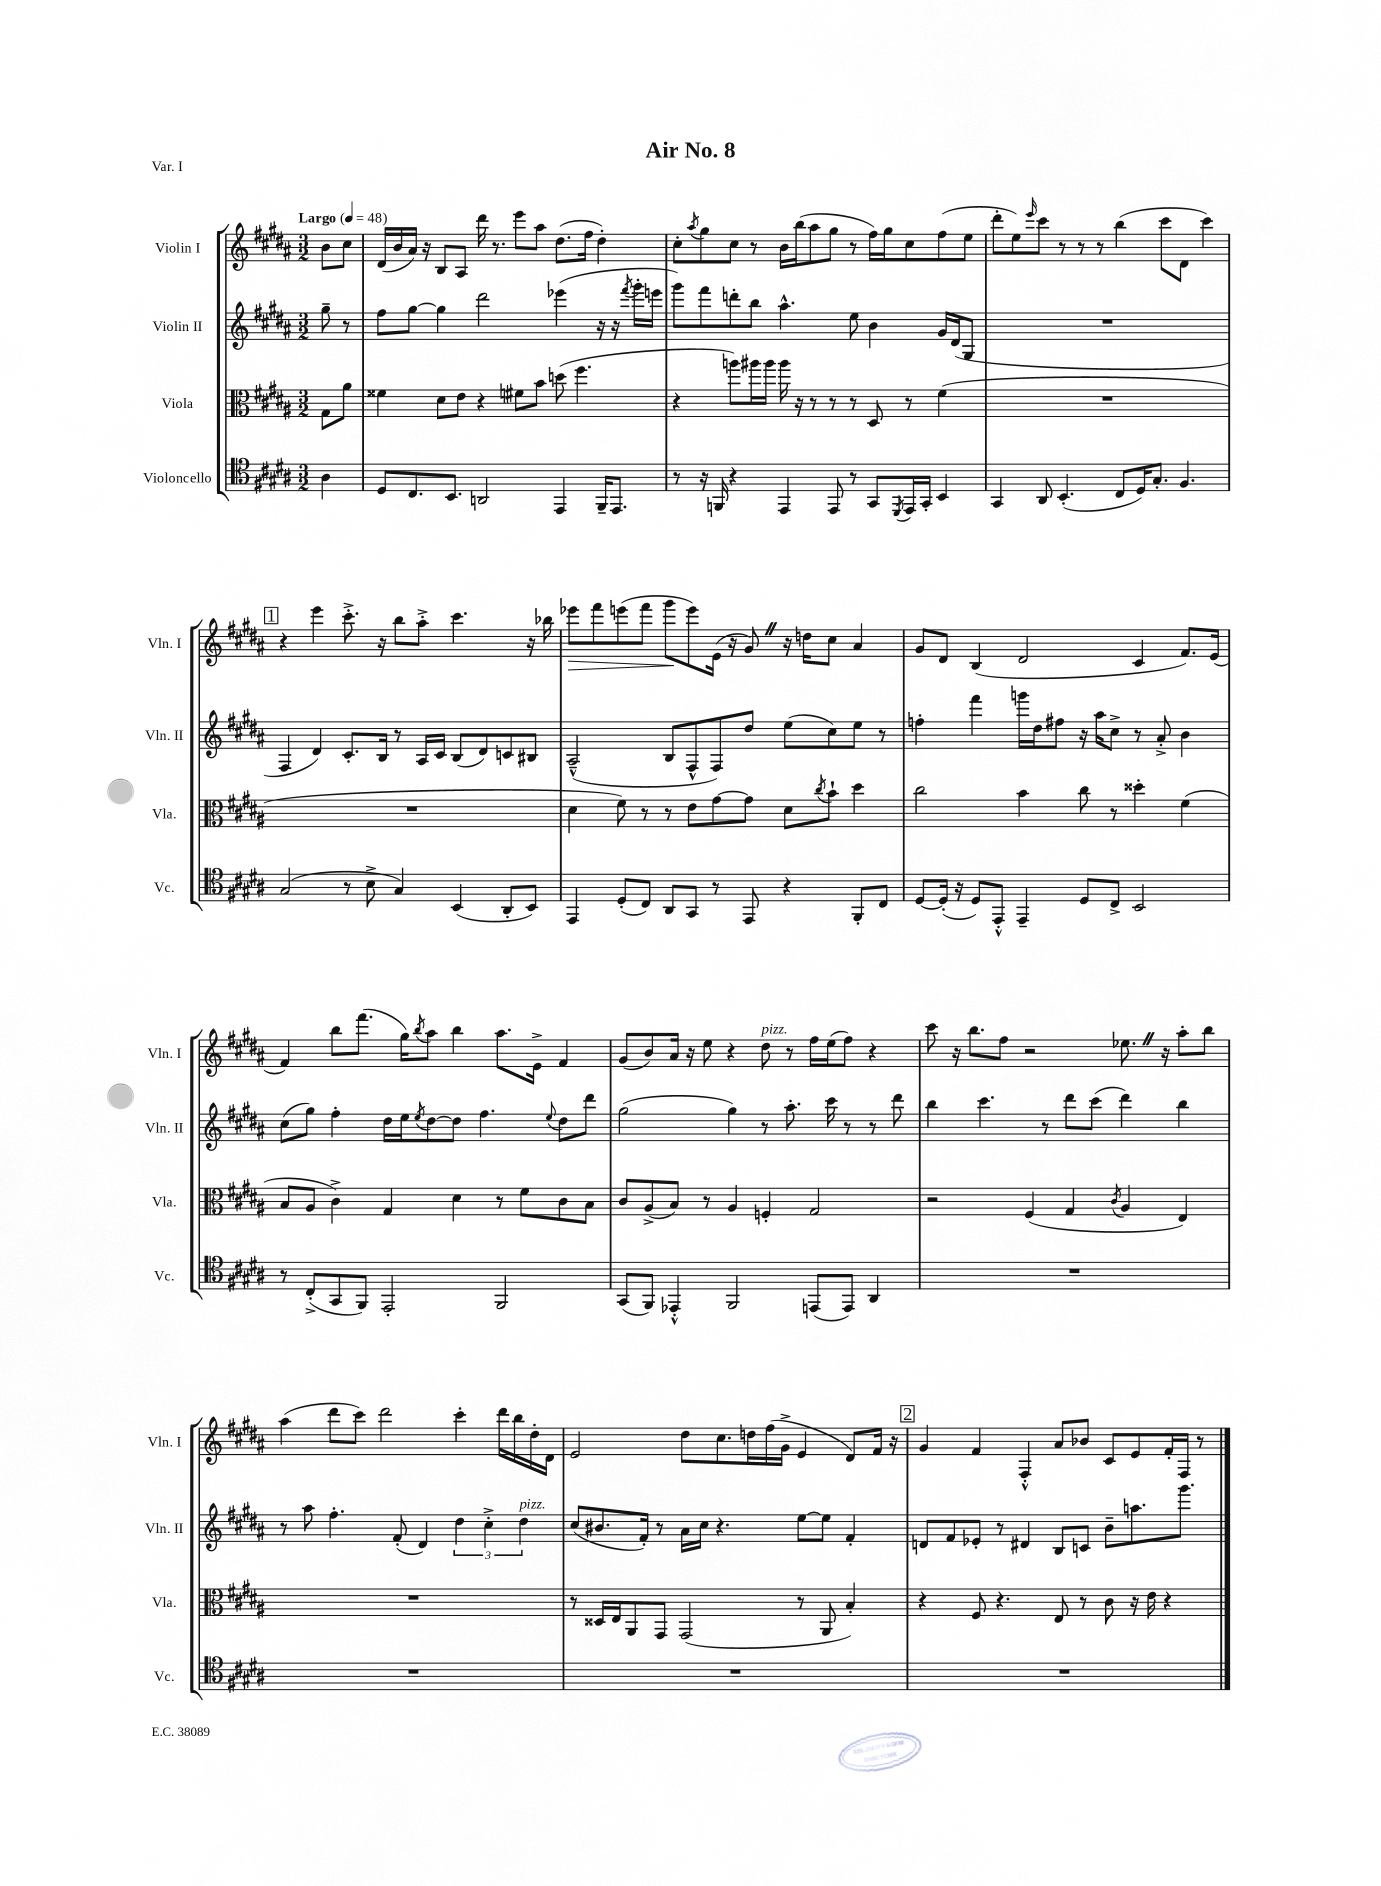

**kern	**kern	**kern	**kern
*staff4	*staff3	*staff2	*staff1
*clefC4	*clefC3	*clefG2	*clefG2
*k[f#c#g#d#a#]	*k[f#c#g#d#a#]	*k[f#c#g#d#a#]	*k[f#c#g#d#a#]
*M3/2	*M3/2	*M3/2	*M3/2
*MM48	*MM48	*MM48	*MM48
4A#\	8G#\L	8gg#~\	8b\L
.	8a#\J	8r	8cc#\J
=	=	=	=
8D#/L	4f##\	8ff#\L	(16d#/LL
.	.	.	16b/
8.C#/	.	[8gg#\J	16a#/JJ)
.	.	.	16r
.	8d#\L	4gg#\]	8B/L
8.BB/J	.	.	.
.	8e\J	.	8A#/J
2AA/	4r	2ddd#\	16ddd#\
.	.	.	8.r
.	8f#\L	.	8eee\L
.	8b\J	.	8aa#\J
4EE/	(8dd\	(4eee-\	(8.dd#\L
.	4.ff#\	.	.
.	.	.	16ff#\Jk
16FF#~/LK	.	16r	4dd#'\)
8.EE/J	.	16r	.
.	.	8qfff#/	.
.	.	16ggg#'\LL	.
.	.	16eee\JJ	.
=	=	=	=
8r	4r	8ggg#\L)	8cc#'\L
.	.	.	8qaa#/
16r	.	8fff#\	8gg#\
16FF/	.	.	.
4r	8aa\L)	8ddd'\	8cc#\J
.	16aa#\L	8bb\J	8r
.	16aa#\JJ	.	.
4EE/	16aa#\	4.aa#^^\	16b\LL
.	16r	.	(16bb\J
.	8r	.	8aa#\
8EE/	8r	.	8gg#\J
8r	8r	8ee\	8r
8GG#/L	8D#/	4b\	16ff#\LL)
.	.	.	16gg#\J
8qDD#/	.	.	.
16EE/L	8r	.	8cc#\
16GG#'/JJ	.	.	.
4BB/	(4f#\	16g#/LL	(8ff#\
.	.	(16d#/J	.
.	.	8G#/J	8ee\J
=	=	=	=
4GG#/	1.r	1.r	8ddd#'\L
.	.	.	8ee\)
.	.	.	16qqeee/
8AA#/	.	.	8ccc#\J
(4.BB'/	.	.	8r
.	.	.	8r
.	.	.	8r
8C#/L	.	.	(4bb\
16D#/K)	.	.	.
8.G#'/J	.	.	.
.	.	.	8ccc#\L
4.F#/	.	.	8d#\J
.	.	.	4ccc#\)
=	=	=	=
(2G#/	1.r	4F#/	4r
.	.	4d#/)	4eee\
8r	.	8.c#'/L	8.ccc#'^\
8B^\	.	.	.
.	.	16B/Jk	16r
4G#/)	.	8r	8bb\L
.	.	16A#/LL	8aa#'^\J
.	.	16c#/JJ	.
(4BB/	.	(8B/L	4.ccc#\
.	.	8d#/)	.
8AA#'/L	.	8c/	.
8BB/J)	.	8B#/J	16r
.	.	.	16bb-\
=	=	=	=
4EE/	4d#\	(2A#~^^/	8eee-\L
.	.	.	8fff#\
(8D#'/L	8f#\)	.	(8eee\
8C#/J)	8r	.	8fff#\J
8AA#/L	8r	8B/L	8ggg#\L
8GG#/J	8e\L	8F#^^/	8eee\)
8r	[8g#\	8F#/)	(16e\Jk
.	.	.	16r
8EE/	8g#\]J	8dd#/J	8g#/)
4r	8d#\L	(8ee\L	16r
.	.	.	16dd\LK
.	8qcc#/	.	.
.	8b`\J	8cc#\)	8cc#\J
8FF#'/L	4dd#\	8ee\J	4a#/
8C#/J	.	8r	.
=	=	=	=
[8D#/L	2cc#\	4ff'\	8g#/L
(16D#'/]Jk	.	.	8d#/J
16r	.	.	.
8D#/L)	.	4fff#\	(4B/
8EE'^^/J	.	.	.
4EE~/	4b\	16ggg\LL	2d#/
.	.	16dd#\J	.
.	.	8ff#\J	.
8D#/L	8cc#\	16r	.
.	.	16aa#\LK	.
8C#^/J	8r	8cc#^\J	.
2BB/	4dd##'\	8r	4c#/
.	.	8a#'^/	.
.	(4f#\	4b\	8.f#/L)
.	.	.	(16e/Jk
=	=	=	=
8r	8B/L	(8cc#\L	4f#/)
(8C#'^/L	8A#/J	8gg#\J)	.
8GG#/	4c#^\)	4ff#'\	8bb\L
8FF#/J)	.	.	(8.fff#\J
2EE'/	4G#/	16dd#\LL	.
.	.	16ee\J	16gg#\LK)
.	.	8qee/	8qbb/
.	.	[8dd#\	8aa#\J
.	4d#\	8dd#\]J	4bb\
.	.	4.ff#\	.
2FF#/	8r	.	8.aa#\L
.	8f#\L	.	.
.	.	.	16e^\Jk
.	.	8qqee/	.
.	8c#\	8dd#\L	4f#/
.	8B\J	8ddd#\J	.
=	=	=	=
(8GG#/L	8c#/L	(2gg#\	(8g#/L
8FF#/J)	(8A#^/	.	8b/)
4EE-'^^/	8B/J)	.	16a#/Jk
.	.	.	16r
.	8r	.	8ee\
2FF#/	4A#/	4gg#\)	4r
.	4F'/	8r	8dd#\
.	.	8.aa#'\	8r
(8EE/L	2G#/	.	16ff#\LL
.	.	16ccc#\	(16ee\J
8EE/J)	.	8r	8ff#\J)
4AA#/	.	8r	4r
.	.	8ddd#\	.
=	=	=	=
1.r	2r	4bb\	8ccc#\
.	.	.	16r
.	.	.	8.bb\L
.	.	4.ccc#\	.
.	.	.	8ff#\J
.	(4F#/	.	2r
.	.	8r	.
.	4G#/	8ddd#\L	.
.	.	(8ccc#\J	.
.	8qc#/	.	.
.	4A#/	4ddd#\)	8.ee-\
.	.	.	16r
.	4E/)	4bb\	8aa#'\L
.	.	.	8bb\J
=	=	=	=
1.r	1.r	8r	(4aa#\
.	.	8aa#\	.
.	.	4.ff#'\	8ddd#\L
.	.	.	8ccc#\J)
.	.	.	2ddd#\
.	.	(8f#'/	.
.	.	4d#/)	.
.	.	6dd#\	4ccc#'\
.	.	6cc#'^\	.
.	.	.	16ddd#\LL
.	.	.	16bb\
.	.	6dd#\	.
.	.	.	16dd#'\
.	.	.	16d#\JJ
=	=	=	=
1.r	8r	(8cc#/L	2e/
.	16D##/LL	8.b#/	.
.	16E/J	.	.
.	8AA#/	.	.
.	.	16f#'/Jk)	.
.	8GG#/J	8r	.
.	(2GG#/	16a#\LL	8dd#\L
.	.	16cc#\JJ	.
.	.	4.r	8.cc#\
.	.	.	16dd\L
.	.	.	(16ff#\
.	.	.	16g#^\JJ
.	8r	[8ee\L	4e/
.	8AA#/	8ee\]J	.
.	4B'/)	4f#'/	8d#/L)
.	.	.	16f#/Jk
.	.	.	16r
=	=	=	=
1.r	4r	8d/L	4g#/
.	.	8f#/	.
.	8F#/	8e-'/J	4f#/
.	4.r	8r	.
.	.	4d#/	4F#'^^/
.	8E/	8B/L	8a#/L
.	8r	8c/J	8b-/J
.	8c#\	8b~\L	8c#/L
.	16r	8.aa\	8e/
.	16e\	.	.
.	4r	.	16f#'/L
.	.	8.ggg#\J	16F#/JJ
.	.	.	8r
==	==	==	==
*-	*-	*-	*-
